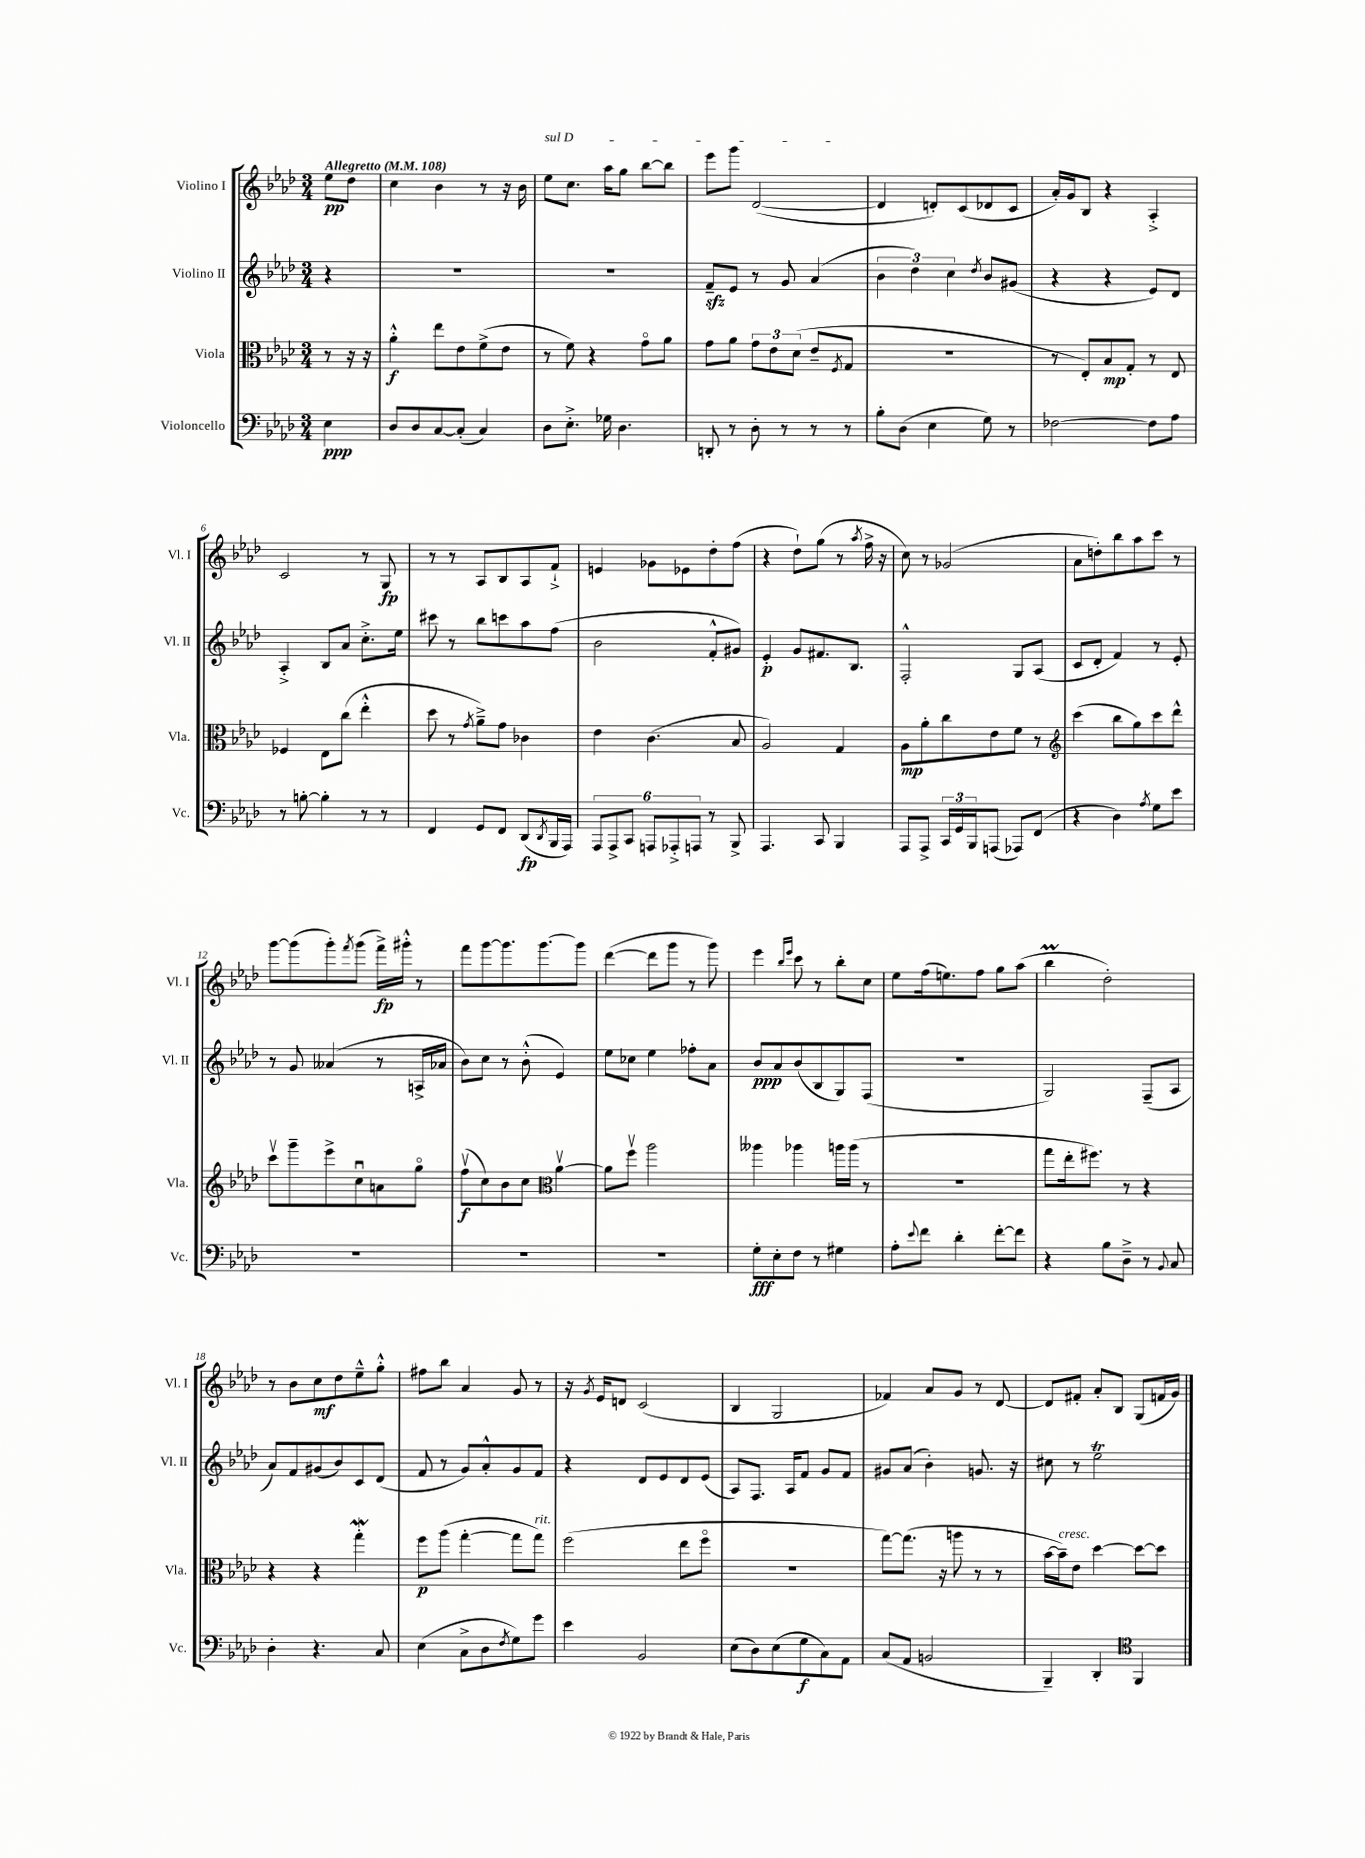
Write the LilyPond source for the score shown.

<<
\new StaffGroup <<
\new Staff = "s0" \with { instrumentName = "Violino I" shortInstrumentName = "Vl. I" } {
    \clef treble \key aes \major \numericTimeSignature \time 3/4 \partial 4 \tempo "Allegretto" 4 = 108
    ees''8\pp des''8 |
    c''4 bes'4 r8 r16 bes'16 |
    \once \override TextSpanner.bound-details.left.text = \markup { \italic "sul D" } ees''8\startTextSpan c''8. aes''16 g''8 bes''8~ bes''8 |
    ees'''8 g'''8 des'2~\stopTextSpan( |
    des'4 d'8-.) c'8( des'8 c'8 |
    aes'16-.) g'16 bes8 r4 aes4-.-> |
    c'2 r8 g8\fp |
    r8 r8 aes8 bes8 aes8 f'8-!-> |
    e'4 ges'8 ees'8 des''8-. f''8( |
    r4 des''8-!) g''8( r8 \acciaccatura { aes''8 } f''16-> r16 |
    c''8) r8 ges'2( |
    aes'8 d''8-.) bes''8 aes''8 c'''8 r8 |
    g'''8~ g'''8( g'''8-.) \acciaccatura { f'''8 } g'''8( f'''16->\fp) gis'''16-.-^ r8 |
    f'''8 g'''8~ g'''8. g'''8.~ g'''8 |
    des'''4~( des'''8 g'''8 r8 g'''8) |
    ees'''4 \grace { bes''16 ees'''16 } c'''8 r8 bes''8-. c''8 |
    ees''8 f''16( e''8.) f''8 g''8 aes''8( |
    bes''4\prall des''2-.) |
    r8 bes'8 c''8\mf des''8 ees''8---^ g''8-.-^ |
    fis''8 bes''8 aes'4 g'8 r8 |
    r16 \acciaccatura { g'8 } ees'16 d'8 c'2( |
    bes4 g2 |
    fes'4) aes'8 g'8 r8 des'8~ |
    des'8 fis'8-. aes'8-. bes8 g8( f'16 g'16) \bar "|." |
}
\new Staff = "s1" \with { instrumentName = "Violino II" shortInstrumentName = "Vl. II" } {
    \clef treble \key aes \major \numericTimeSignature \time 3/4 \partial 4
    r4 |
    R2. |
    R2. |
    f'8--\sfz ees'8 r8 g'8 aes'4( |
    \tuplet 3/2 { bes'4 des''4) c''4 } \acciaccatura { des''8 } bes'8 gis'8( |
    r4 r4 ees'8) des'8 |
    aes4-.-> bes8 aes'8 c''8.-.-> ees''16 |
    cis'''8 r8 bes''8 c'''8 aes''8 f''8( |
    bes'2 f'8-.-^ gis'8) |
    ees'4-.\p g'8 fis'8. bes8. |
    f2-.-^ g8 aes8( |
    c'8 des'8-. f'4) r8 ees'8-. |
    r8 g'8 aeses'4( r8 a16-> aes'16 |
    bes'8) c''8 r8 bes'8-.-^( ees'4) |
    ees''8 ces''8 ees''4 fes''8-. aes'8 |
    bes'8\ppp aes'8 bes'8( bes8 g8) f8( |
    R2. |
    g2) f8--( aes8 |
    aes'8) f'8 gis'8( bes'8) c'8 des'8( |
    f'8 r8 g'8) aes'8-.-^ g'8 f'8 |
    r4 des'8 ees'8 des'8 ees'8( |
    aes8) f8. aes16 f'8 g'8 f'8 |
    gis'8 aes'8( bes'4-.) g'8. r16 |
    cis''8 r8 ees''2\trill \bar "|." |
}
\new Staff = "s2" \with { instrumentName = "Viola" shortInstrumentName = "Vla." } {
    \clef alto \key aes \major \numericTimeSignature \time 3/4 \partial 4
    r8 r16 r16 |
    aes'4-.-^\f ees''8 ees'8 f'8->( ees'8 |
    r8 f'8) r4 g'8\flageolet aes'8 |
    g'8 aes'8 \tuplet 3/2 { g'8 ees'8 des'8( } ees'8-- \acciaccatura { f8 } g8 |
    R2. |
    r8 ees8-.) bes8\mp g8-. r8 ees8 |
    fes4 ees8 c''8( ees''4-.-^ |
    des''8 r8 \acciaccatura { g'8 } aes'8--->) g'8 ces'4 |
    ees'4 c'4.( bes8 |
    aes2) g4 |
    aes8\mp aes'8-. c''8 ees'8 f'8 r8 |
    \clef treble c'''4( bes''8 g''8) c'''8 des'''8-^ |
    c'''8\upbow g'''8-- ees'''8-> c''8\downbow a'8 g''8\flageolet |
    f''8\upbow\f( c''8) bes'8 c''8 \clef alto aes'4~\upbow |
    aes'8 f''8\upbow aes''2 |
    aeses''4 aes''4 a''16 a''16( r8 |
    R2. |
    g''8 ees''16-. fis''8.) r8 r4 |
    r4 r4 g''4-.\mordent |
    f''8\p aes''8( g''4~-. g''8 g''8^\markup { \italic "rit." }) |
    f''2( ees''8 f''8\flageolet |
    R2. |
    g''8~) g''8.( r16 a''8 r8 r8 |
    bes'16~ bes'16--^\markup { \italic "cresc." }) ees'8 des''4~ des''8~ des''8 \bar "|." |
}
\new Staff = "s3" \with { instrumentName = "Violoncello" shortInstrumentName = "Vc." } {
    \clef bass \key aes \major \numericTimeSignature \time 3/4 \partial 4
    ees4\ppp |
    des8 des8 c8~ c8-.( c4) |
    des8 ees8.-.-> ges16 des4. |
    d,8-. r8 des8-. r8 r8 r8 |
    bes8-. des8( ees4 g8) r8 |
    fes2~ fes8 aes8 |
    r8 b8~-. b4-. r8 r8 |
    f,4 g,8 f,8 des,8\fp( \acciaccatura { des,8 } bes,,16 aes,,16) |
    \tuplet 6/4 { aes,,8 aes,,8-> c,8 a,,8 aes,,8-.-> a,,8 } r8 bes,,8-> |
    aes,,4. c,8 bes,,4 |
    aes,,8 aes,,8-> \tuplet 3/2 { c,16 g,16 bes,,16 } a,,8( aes,,8) f,8( |
    r4 des4) \acciaccatura { aes8 } g8 ees'8 |
    R2. |
    R2. |
    R2. |
    g8-.\fff ees8-. f8 r8 gis4 |
    aes8-. \appoggiatura { ees'8 } f'8 des'4-. f'8~-. f'8 |
    r4 bes8 des8---> r8 \appoggiatura { bes,8 } c8 |
    des4-. r4. c8 |
    ees4( c8-> des8 \acciaccatura { f8 } g8) g'8 |
    ees'4 bes,2 |
    ees8( des8) ees8( g8\f c8) aes,8 |
    c8( aes,8 b,2 |
    bes,,4--) des,4-. \clef tenor f,4 \bar "|." |
}
>>
>>
